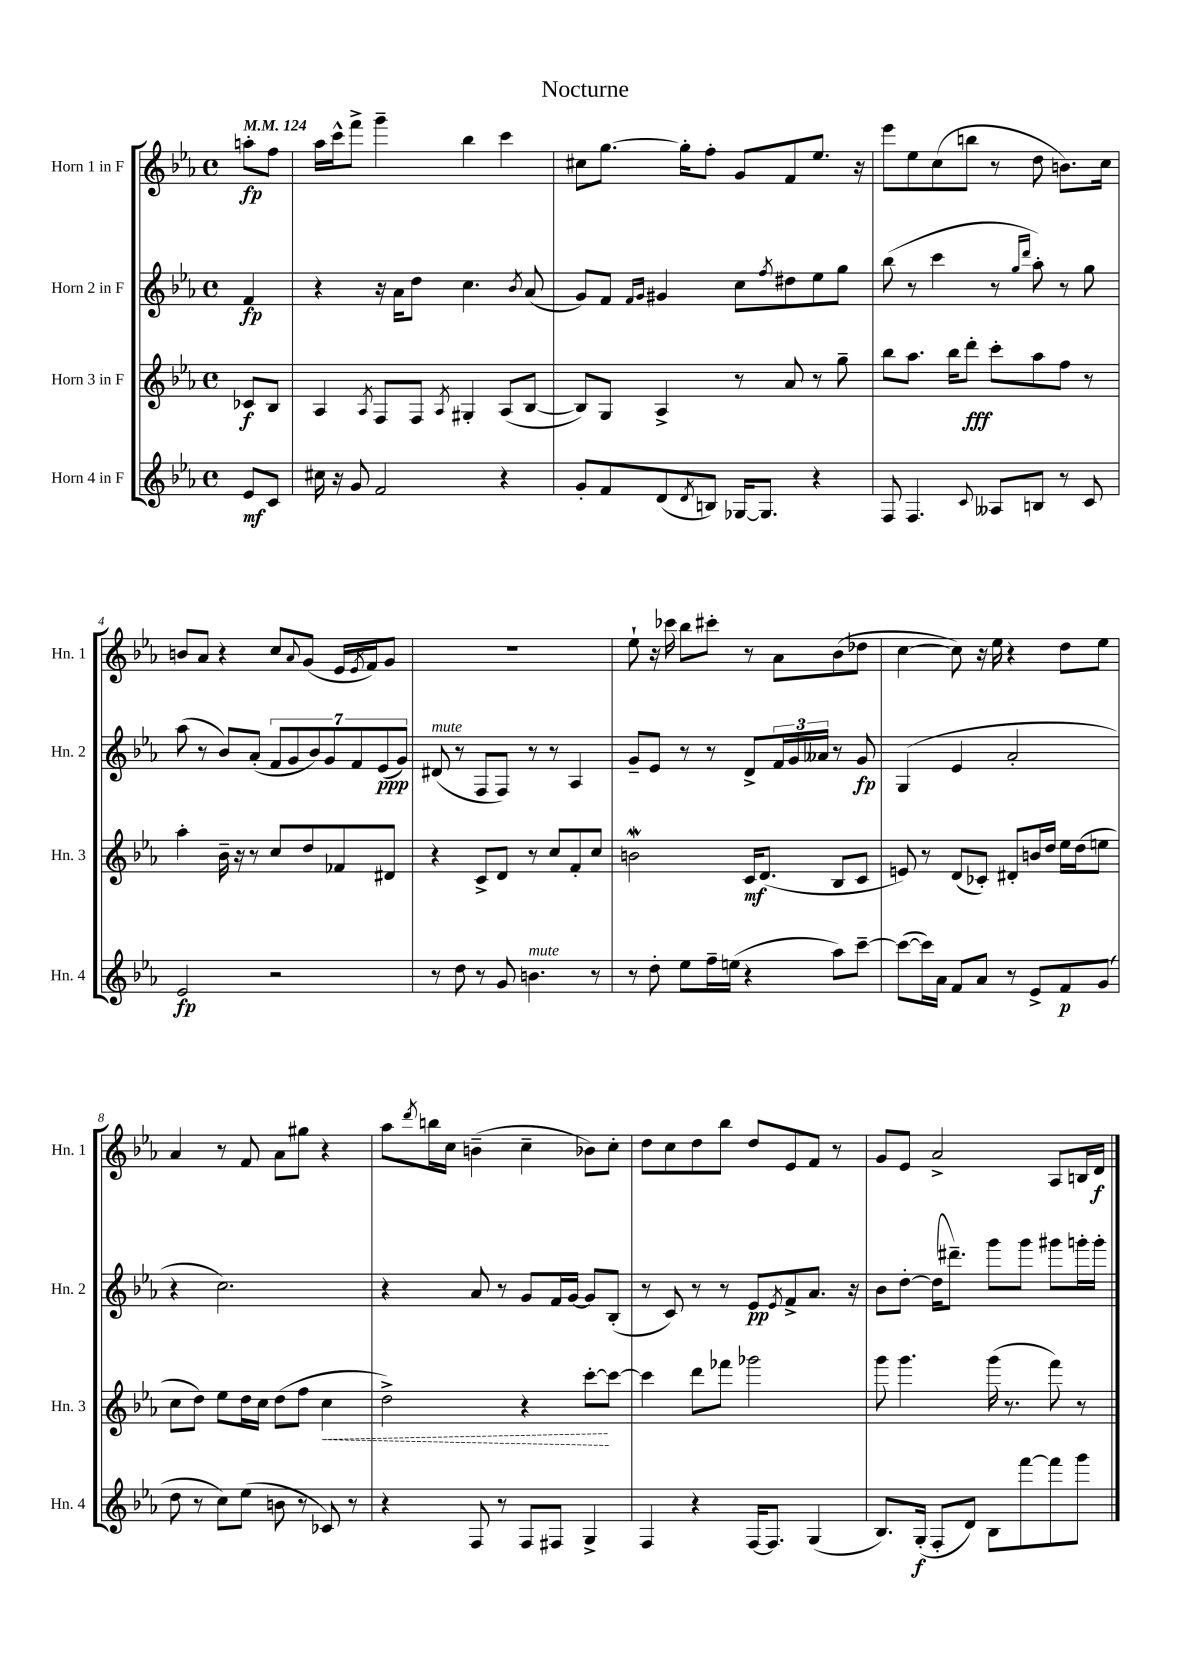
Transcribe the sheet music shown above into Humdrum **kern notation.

**kern	**dynam	**kern	**dynam	**kern	**dynam	**kern	**dynam
*part4	*part4	*part3	*part3	*part2	*part2	*part1	*part1
*staff4	*staff4	*staff3	*staff3	*staff2	*staff2	*staff1	*staff1
*I"Horn 4 in F	*	*I"Horn 3 in F	*	*I"Horn 2 in F	*	*I"Horn 1 in F	*
*I'Hn. 4	*	*I'Hn. 3	*	*I'Hn. 2	*	*I'Hn. 1	*
*clefG2	*	*clefG2	*	*clefG2	*	*clefG2	*
*k[b-e-a-]	*	*k[b-e-a-]	*	*k[b-e-a-]	*	*k[b-e-a-]	*
*M4/4	*	*M4/4	*	*M4/4	*	*M4/4	*
*met(c)	*	*met(c)	*	*met(c)	*	*met(c)	*
*MM124	*	*MM124	*	*MM124	*	*MM124	*
=	=	=	=	=	=	=	=
8e-/L	mf	8c-X/L	f	4f/	fp	8aan'\L	fp
8c/J	.	8B-/J	.	.	.	8ff\J	.
=1	=1	=1	=1	=1	=1	=1	=1
16cc#X\	.	4A-/	.	4r	.	16aa-\LL	.
16r	.	.	.	.	.	16ccc^^\J	.
8g/	.	.	.	.	.	8fff^\J	.
.	.	8qA-/	.	.	.	.	.
2f/	.	8F/L	.	16r	.	4ggg~\	.
.	.	.	.	16a-\KL	.	.	.
.	.	8F/J	.	8dd\J	.	.	.
.	.	8qA-/	.	.	.	.	.
.	.	4G#X'/	.	4.cc\	.	4bb-\	.
4r	.	(8A-/L	.	.	.	4ccc\	.
.	.	.	.	8qb-/	.	.	.
.	.	[8B-/J	.	(8a-/	.	.	.
=2	=2	=2	=2	=2	=2	=2	=2
8g'/L	.	8B-/L])	.	8g/L)	.	8cc#X\L	.
8f/	.	8G/J	.	8f/J	.	[8.gg\J	.
.	.	.	.	16qqf/LL	.	.	.
.	.	.	.	16qqg/JJ	.	.	.
(8d/	.	4A-^/	.	4g#X/	.	.	.
.	.	.	.	.	.	16gg'\KL]	.
8qd/	.	.	.	.	.	.	.
8Bn/J)	.	.	.	.	.	8ff'\J	.
[16G-X/KL	.	8r	.	8cc\L	.	8g/L	.
8.G-/J]	.	.	.	.	.	.	.
.	.	.	.	8qff/	.	.	.
.	.	8a-/	.	8dd#X\	.	8f/	.
4r	.	8r	.	8ee-\	.	8.ee-/J	.
.	.	8gg~\	.	8gg\J	.	.	.
.	.	.	.	.	.	16r	.
=3	=3	=3	=3	=3	=3	=3	=3
8F/	.	8bb-\L	.	(8bb-\	.	8eee-\L	.
4.F/	.	8.aa-\J	.	8r	.	8ee-\	.
.	.	.	.	4ccc\	.	(8cc\	.
.	.	16bb-\KL	.	.	.	.	.
.	.	8ddd'\J	fff	.	.	8bbn\J	.
8qqc/	.	.	.	.	.	.	.
8A--X/L	.	8ccc'\L	.	8r	.	8r	.
.	.	.	.	16qqgg/LL	.	.	.
.	.	.	.	16qqddd/JJ	.	.	.
8Bn/J	.	8aa-\	.	8aa-'\)	.	8dd\	.
8r	.	8ff\J	.	8r	.	8.bn\L)	.
8c/	.	8r	.	8gg\	.	.	.
.	.	.	.	.	.	16cc\Jk	.
!!LO:LB:g=z
=4	=4	=4	=4	=4	=4	=4	=4
2e-/	fp	4aa-'\	.	(8aa-\	.	8bn/L	.
.	.	.	.	8r	.	8a-/J	.
.	.	16b-~\	.	8b-/L)	.	4r	.
.	.	16r	.	.	.	.	.
.	.	8r	.	(8a-'/J	.	.	.
2r	.	8cc/L	.	14f/L	.	8cc/L	.
.	.	.	.	14g/	.	.	.
.	.	.	.	.	.	8qqa-/	.
.	.	8dd/	.	.	.	(8g/J	.
.	.	.	.	14b-/)	.	.	.
.	.	.	.	14g/	.	.	.
.	.	8f-X/	.	.	.	16e-/LL	.
.	.	.	.	14f/	.	.	.
.	.	.	.	.	.	8qe-/	.
.	.	.	.	.	.	16f/J)	.
.	.	.	.	(14e-/	ppp	.	.
.	.	8d#X/J	.	.	.	8g/J	.
.	.	.	.	14g/J)	.	.	.
=5	=5	=5	=5	=5	=5	=5	=5
!	!	!	!	!LO:TX:a:i:t=mute	!	!	!
8r	.	4r	.	(8d#X/	.	1r	.
8dd\	.	.	.	8r	.	.	.
8r	.	8c^/L	.	8F/L	.	.	.
8g/	.	8d/J	.	8F/J)	.	.	.
!LO:TX:a:i:t=mute	!	!	!	!	!	!	!
4.bn\	.	8r	.	8r	.	.	.
.	.	8cc/L	.	8r	.	.	.
.	.	8f'/	.	4A-/	.	.	.
8r	.	8cc/J	.	.	.	.	.
=6	=6	=6	=6	=6	=6	=6	=6
8r	.	2bnW\	.	8g~/L	.	8ee-`\	.
8dd'\	.	.	.	8e-/J	.	16r	.
.	.	.	.	.	.	16ccc-X\	.
8ee-\L	.	.	.	8r	.	8bb-\L	.
16ff~\L	.	.	.	8r	.	8ccc#X'\J	.
(16een\JJ	.	.	.	.	.	.	.
4r	.	16c/KL	mf	8d^/L	.	8r	.
.	.	(8.d/J	.	.	.	.	.
.	.	.	.	24f/L	.	8a-\L	.
.	.	.	.	24g/	.	.	.
.	.	.	.	24a--X/JJ	.	.	.
8aa-\L)	.	8B-/L	.	8r	.	(8b-\	.
[8ccc~\J	.	8c/J	.	8g/	fp	8dd-X\J	.
=7	=7	=7	=7	=7	=7	=7	=7
(8ccc\L_	.	8en/)	.	(4G/	.	[4cc\	.
16ccc\L])	.	8r	.	.	.	.	.
16a-\JJ	.	.	.	.	.	.	.
8f/L	.	(8d/L	.	4e-/	.	8cc\])	.
8a-/J	.	8c-X'/J)	.	.	.	16r	.
.	.	.	.	.	.	16ee-\	.
8r	.	8d#X'/L	.	2a-'/	.	4r	.
8e-^/L	.	16bn/L	.	.	.	.	.
.	.	16dd/JJ	.	.	.	.	.
8f/	p	16ee-\LL	.	.	.	8dd\L	.
.	.	(16dd\J	.	.	.	.	.
(8g/J	.	8een\J	.	.	.	8ee-\J	.
!!LO:LB:g=z
=8	=8	=8	=8	=8	=8	=8	=8
8dd\	.	8cc\L	.	4r	.	4a-/	.
8r	.	8dd\J)	.	.	.	.	.
8cc\L)	.	8ee-\L	.	2.cc\)	.	8r	.
(8ee-\J	.	16dd\L	.	.	.	8f/	.
.	.	16cc\JJ	.	.	.	.	.
8bn\	.	(8dd\L	.	.	.	8a-\L	.
8r	.	8ff\J	.	.	.	8gg#X\J	.
!	!	!	!LO:HP:b	!	!	!	!
8c-X/)	.	4cc\	<	.	.	4r	.
8r	.	.	.	.	.	.	.
=9	=9	=9	=9	=9	=9	=9	=9
4r	.	2dd^\)	.	4r	.	8aa-\L	.
.	.	.	.	.	.	8qddd/	.
.	.	.	.	.	.	16bbn\L	.
.	.	.	.	.	.	16cc\JJ	.
8F/	.	.	.	8a-/	.	(4bn~\	.
8r	.	.	.	8r	.	.	.
8F/L	.	4r	.	8g/L	.	4cc~\	.
8F#X/J	.	.	.	16f/L	.	.	.
.	.	.	.	[16g/JJ	.	.	.
4G^/	.	[8ccc'\L	.	8g/L]	.	8b-X\L)	.
.	.	8ccc\J_	[	(8B-'/J	.	8cc'\J	.
=10	=10	=10	=10	=10	=10	=10	=10
4F/	.	4ccc\]	.	8r	.	8dd\L	.
.	.	.	.	8c/)	.	8cc\	.
4r	.	8ddd\L	.	8r	.	8dd\	.
.	.	8fff-X\J	.	8r	.	8bb-\J	.
[16F/KL	.	2ggg-X\	.	8e-/L	pp	8dd/L	.
8.F/J]	.	.	.	.	.	.	.
.	.	.	.	8qe-/	.	.	.
.	.	.	.	8f^/	.	8e-/	.
(4G/	.	.	.	8.a-/J	.	8f/J	.
.	.	.	.	.	.	8r	.
.	.	.	.	16r	.	.	.
=11	=11	=11	=11	=11	=11	=11	=11
8.B-/L)	.	8ggg\	.	8b-\L	.	8g/L	.
.	.	4.ggg\	.	[8dd'\J	.	8e-/J	.
(16G'/Jk	f	.	.	.	.	.	.
8F'/L	.	.	.	(16dd\KL]	.	2a-^/	.
.	.	.	.	8.ddd#X~\J)	.	.	.
8d/J)	.	.	.	.	.	.	.
8B-\L	.	(16ggg\	.	8ggg\L	.	.	.
.	.	8.r	.	.	.	.	.
[8fff\	.	.	.	8ggg\J	.	.	.
8fff\]	.	8fff\)	.	8ggg#X\L	.	8A-/L	.
8ggg\J	.	8r	.	16gggn'\L	.	16Bn/L	.
.	.	.	.	16ggg'\JJ	.	16d/JJ	f
==	==	==	==	==	==	==	==
*-	*-	*-	*-	*-	*-	*-	*-
